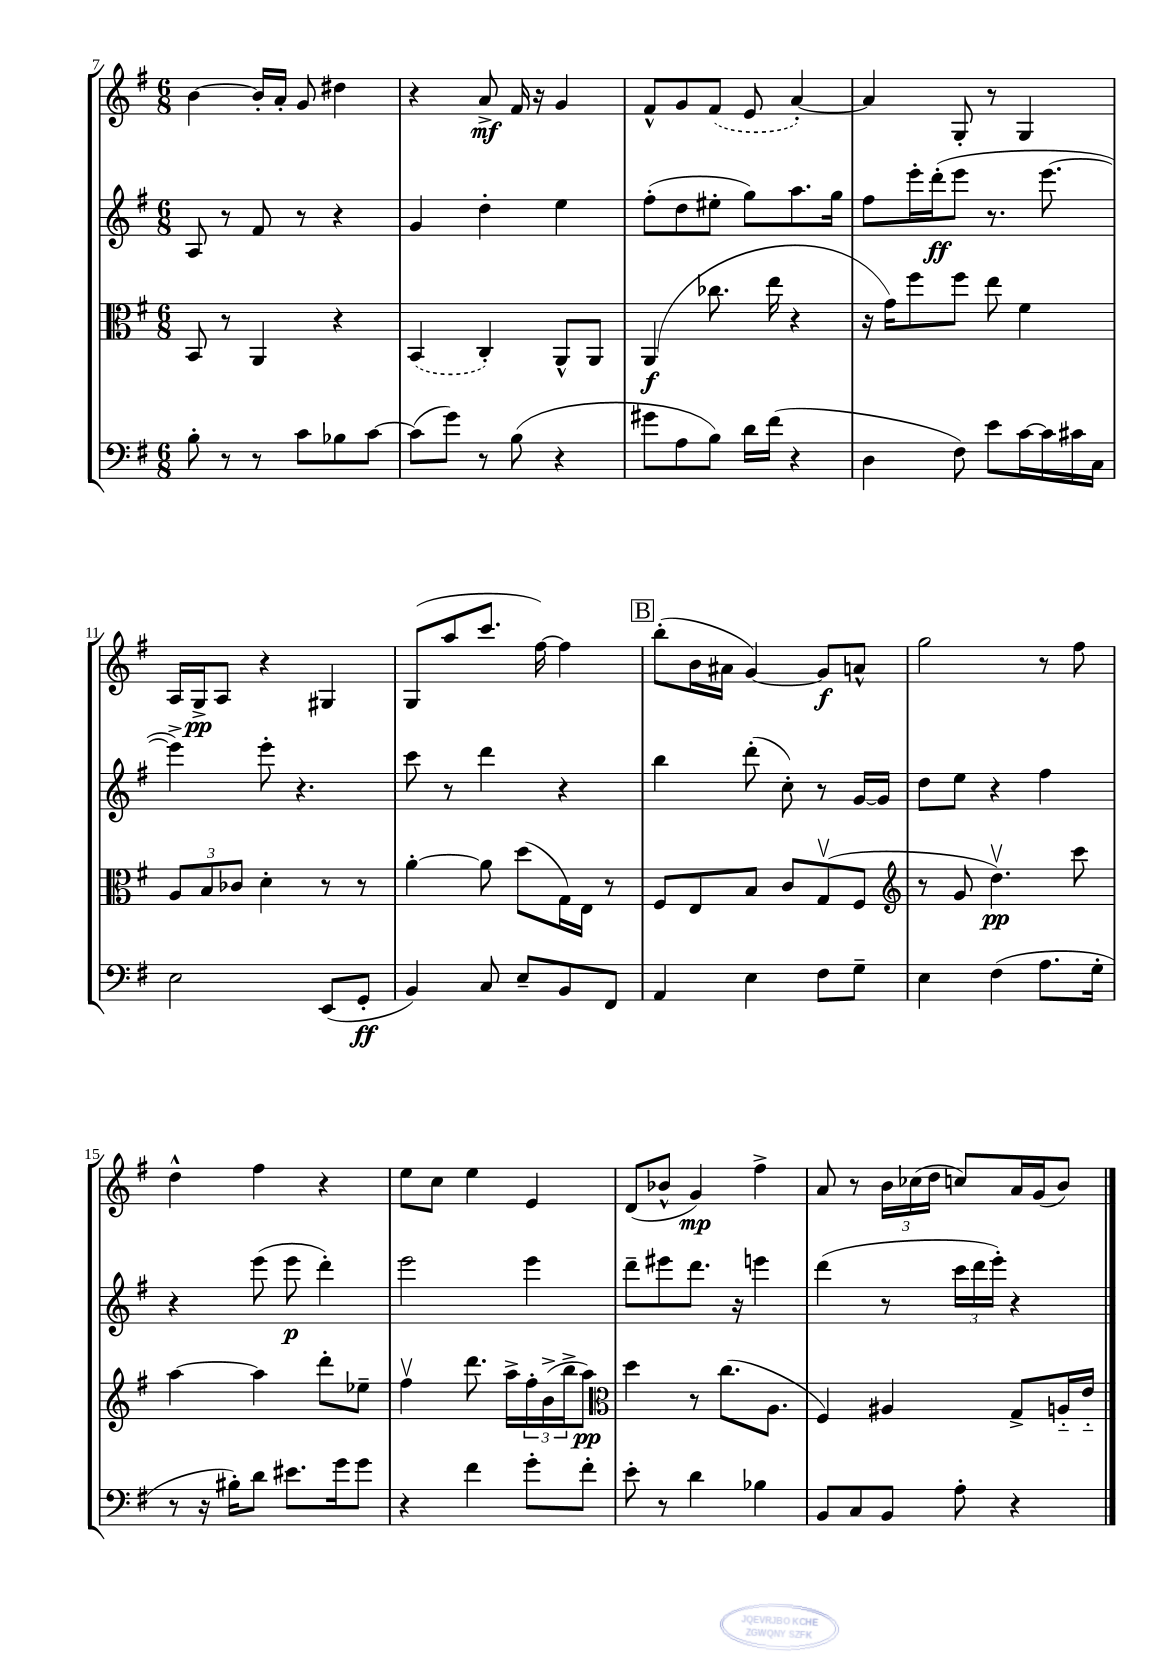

**kern	**dynam	**kern	**dynam	**kern	**dynam	**kern	**dynam
*part4	*part4	*part3	*part3	*part2	*part2	*part1	*part1
*staff4	*staff4	*staff3	*staff3	*staff2	*staff2	*staff1	*staff1
*clefF4	*	*clefC3	*	*clefG2	*	*clefG2	*
*k[f#]	*	*k[f#]	*	*k[f#]	*	*k[f#]	*
*M6/8	*	*M6/8	*	*M6/8	*	*M6/8	*
=7	=7	=7	=7	=7	=7	=7	=7
8B'\	.	8BB/	.	8A/	.	[4b\	.
8r	.	8r	.	8r	.	.	.
8r	.	4AA/	.	8f#/	.	16b'/LL]	.
.	.	.	.	.	.	16a'/JJ	.
8c\L	.	.	.	8r	.	8g/	.
8B-X\	.	4r	.	4r	.	4dd#X\	.
[8c\J	.	.	.	.	.	.	.
=8	=8	=8	=8	=8	=8	=8	=8
(8c\L]	.	(4BB/	.	4g/	.	4r	.
8g\J)	.	.	.	.	.	.	.
8r	.	4C'/)	.	4dd'\	.	8a^/	mf
(8B\	.	.	.	.	.	16f#/	.
.	.	.	.	.	.	16r	.
4r	.	8AA^^/L	.	4ee\	.	4g/	.
.	.	8AA/J	.	.	.	.	.
=9	=9	=9	=9	=9	=9	=9	=9
8g#X\L	.	(4AA/	f	(8ff#'\L	.	8f#^^/L	.
8A\	.	.	.	8dd\	.	8g/	.
8B\J)	.	8.cc-X\	.	8ee#X'\J	.	(8f#/J	.
16d\LL	.	.	.	8gg\L)	.	8e/	.
(16f#\JJ	.	16ee\	.	.	.	.	.
4r	.	4r	.	8.aa\	.	[4a'/)	.
.	.	.	.	16gg\Jk	.	.	.
=10	=10	=10	=10	=10	=10	=10	=10
4D\	.	16r	.	8ff#\L	.	4a/]	.
.	.	16g\KL)	.	.	.	.	.
.	.	8ff#\	.	16eee'\L	.	.	.
.	.	.	.	(16ddd'\J	ff	.	.
8F#\)	.	8ff#\J	.	8eee\J	.	8G'/	.
8e\L	.	8ee\	.	8.r	.	8r	.
[16c\L	.	4f#\	.	.	.	4G/	.
16c\]	.	.	.	[8.eee\	.	.	.
16c#X\	.	.	.	.	.	.	.
16C\JJ	.	.	.	.	.	.	.
!!LO:LB:g=z
=11	=11	=11	=11	=11	=11	=11	=11
2E\	.	12A/L	.	4eee^\])	.	16A/LL	.
.	.	.	.	.	.	16G^/J	pp
.	.	12B/	.	.	.	.	.
.	.	.	.	.	.	8A/J	.
.	.	12c-X/J	.	.	.	.	.
.	.	4d'\	.	8eee'\	.	4r	.
.	.	.	.	4.r	.	.	.
(8EE/L	.	8r	.	.	.	4G#X/	.
8GG'/J	ff	8r	.	.	.	.	.
=12	=12	=12	=12	=12	=12	=12	=12
4BB/)	.	[4a'\	.	8ccc\	.	(8G/L	.
.	.	.	.	8r	.	8aa/	.
8C/	.	8a\]	.	4ddd\	.	8.ccc/J	.
8E~/L	.	(8dd\L	.	.	.	.	.
.	.	.	.	.	.	[16ff#\)	.
8BB/	.	16G\L)	.	4r	.	4ff#\]	.
.	.	16E\JJ	.	.	.	.	.
8FF#/J	.	8r	.	.	.	.	.
!!LO:REH:place=s1:t=B
=13	=13	=13	=13	=13	=13	=13	=13
4AA/	.	8F#/L	.	4bb\	.	(8bb'\L	.
.	.	8E/	.	.	.	16b\L	.
.	.	.	.	.	.	16a#X\JJ	.
4E\	.	8B/J	.	(8ddd'\	.	[4g/)	.
.	.	8c/L	.	8cc'\)	.	.	.
8F#\L	.	(8Gv/	.	8r	.	8g/L]	f
8G~\J	.	8F#/J	.	[16g/LL	.	8an^^/J	.
.	.	.	.	16g/JJ]	.	.	.
=14	=14	=14	=14	=14	=14	=14	=14
*	*	*clefG2	*	*	*	*	*
4E\	.	8r	.	8dd\L	.	2gg\	.
.	.	8g/	.	8ee\J	.	.	.
(4F#\	.	4.ddv\)	pp	4r	.	.	.
8.A\L	.	.	.	4ff#\	.	8r	.
.	.	8ccc\	.	.	.	8ff#\	.
16G'\Jk	.	.	.	.	.	.	.
!!LO:LB:g=z
=15	=15	=15	=15	=15	=15	=15	=15
8r	.	[4aa\	.	4r	.	4dd^^\	.
16r	.	.	.	.	.	.	.
16B#X'\KL)	.	.	.	.	.	.	.
8d\J	.	4aa\]	.	(8eee\	.	4ff#\	.
8.e#X\L	.	.	.	8eee\	p	.	.
.	.	8ddd'\L	.	4ddd'\)	.	4r	.
16g\k	.	.	.	.	.	.	.
8g\J	.	8ee-X~\J	.	.	.	.	.
=16	=16	=16	=16	=16	=16	=16	=16
4r	.	4ff#v\	.	2eee\	.	8ee\L	.
.	.	.	.	.	.	8cc\J	.
4f#\	.	8.ddd\	.	.	.	4ee\	.
.	.	16aa^\LL	.	.	.	.	.
8g'\L	.	24ff#'\	.	4eee\	.	4e/	.
.	.	(24b^\	.	.	.	.	.
.	.	24bb^\J	.	.	.	.	.
8f#'\J	.	8aa\J)	pp	.	.	.	.
=17	=17	=17	=17	=17	=17	=17	=17
*	*	*clefC3	*	*	*	*	*
8e'\	.	4dd\	.	8ddd~\L	.	(8d/L	.
8r	.	.	.	8eee#X\	.	8b-X^^/J	.
4d\	.	8r	.	8.ddd\J	.	4g/)	mp
.	.	(8.cc\L	.	.	.	.	.
.	.	.	.	16r	.	.	.
4B-X\	.	.	.	4eeen\	.	4ff#^\	.
.	.	8.A\J	.	.	.	.	.
=18	=18	=18	=18	=18	=18	=18	=18
8BB/L	.	4F#/)	.	(4ddd\	.	8a/	.
8C/	.	.	.	.	.	8r	.
8BB/J	.	4A#X/	.	8r	.	24b\LL	.
.	.	.	.	.	.	(24cc-X\	.
.	.	.	.	.	.	24dd\JJ	.
8A'\	.	.	.	24ccc\LL	.	8ccn/L)	.
.	.	.	.	24ddd\	.	.	.
.	.	.	.	24eee'\JJ)	.	.	.
4r	.	8G^/L	.	4r	.	16a/L	.
.	.	.	.	.	.	(16g/J	.
.	.	16An/L	.	.	.	8b/J)	.
.	.	16e/JJ	.	.	.	.	.
==	==	==	==	==	==	==	==
*-	*-	*-	*-	*-	*-	*-	*-
